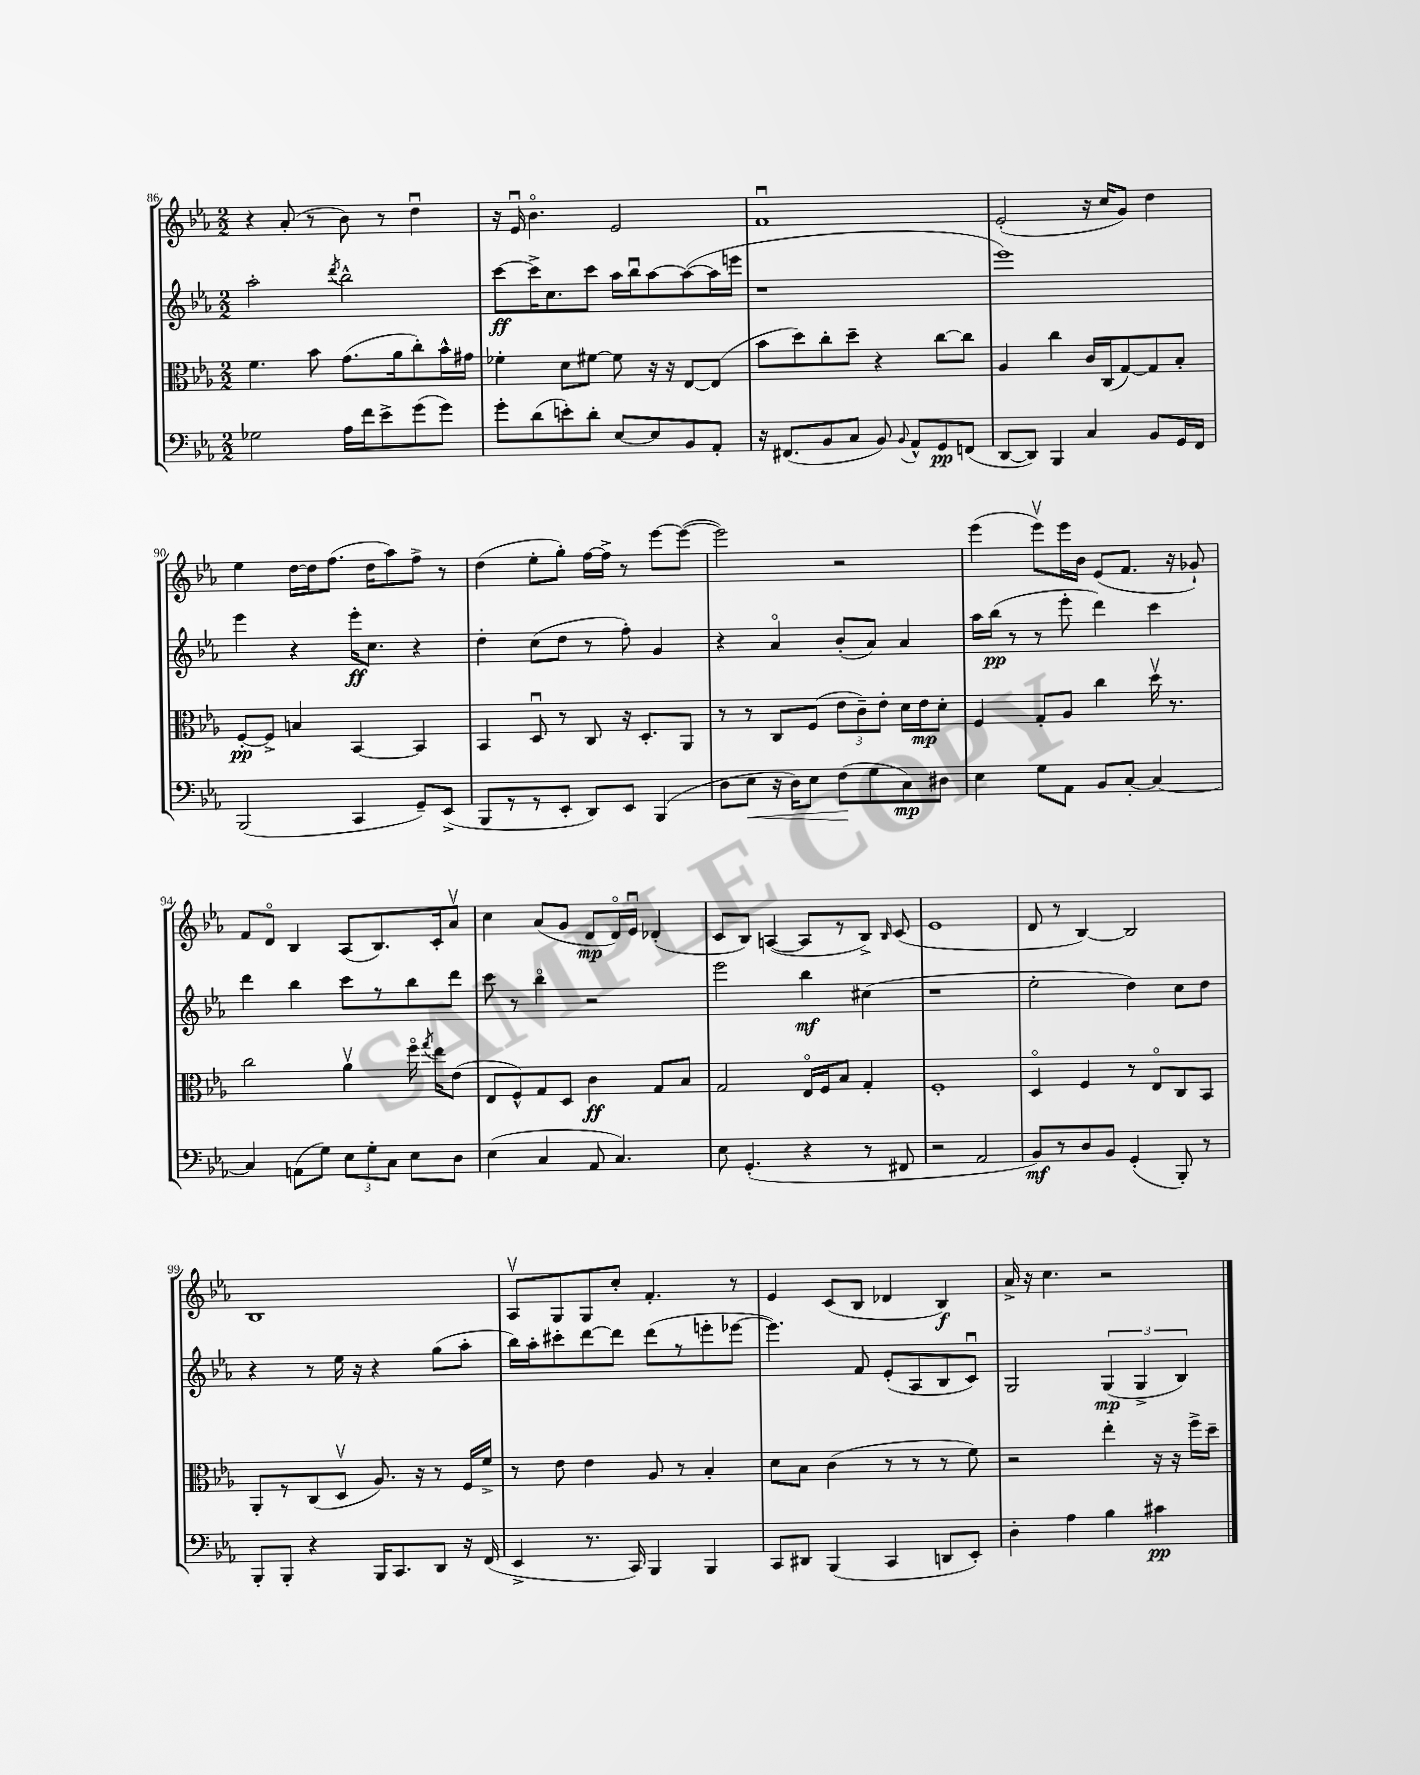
<<
\new StaffGroup <<
\new Staff = "s0" {
    \clef treble \key ees \major \numericTimeSignature \time 2/2
    \autoBeamOff r4 aes'8-.( r8 bes'8) r8 d''4\downbow |
    r16 ees'16\downbow bes'4.\flageolet ees'2 |
    f'1\downbow |
    ees'2-.( r16 c''16[ g'8]) d''4 |
    ees''4 d''16[~ d''16 f''8.]( d''16[ aes''8) f''8]-> r8 |
    d''4( ees''8[-. g''8]-.) f''16[~ f''16]-> r8 ees'''8[~ ees'''8]~( |
    ees'''2) r2 |
    ees'''4( ees'''8[\upbow) ees'''16 bes'16] ees'8[( f'8.] r16 ges'8-!) |
    f'8[ d'8]\flageolet bes4 aes8[( bes8.) c'16-. aes'8]\upbow |
    c''4 aes'8[( g'8] d'8[\mp d'16\flageolet) ees'16]\downbow des'4-.( |
    c'8[ bes8]) a4~( a8[ r8 bes8]->) \grace { bes16 } c'8( |
    ees'1 |
    d'8 r8 bes4~) bes2 |
    bes1 |
    aes8[\upbow g8 g8 c''8]-. f'4.-. r8 |
    ees'4 c'8[( bes8] des'4 bes4\f) |
    aes'16-> r16 c''4. r2 \bar "|." |
}
\new Staff = "s1" {
    \clef treble \key ees \major \numericTimeSignature \time 2/2
    \autoBeamOff aes''2-. \acciaccatura { d'''8 } bes''2-^ |
    c'''8[~\ff c'''16-> c''8. c'''8] aes''16[ bes''16\downbow aes''8~ aes''8~( aes''16 e'''16] |
    r1 |
    ees'''1) |
    ees'''4 r4 ees'''16[-.\ff c''8.] r4 |
    d''4-. c''8[( d''8] r8 f''8-.) g'4 |
    r4 aes'4\flageolet bes'8[-.( aes'8]) aes'4 |
    aes''16[ bes''16]\pp( r8 r8 ees'''8-. d'''4) c'''4 |
    d'''4 bes''4 c'''8[ r8 bes''8 d'''8] |
    c'''8 r8 bes''4\flageolet r2 |
    ees'''2 bes''4\mf cis''4( |
    r1 |
    ees''2-. d''4) c''8[ d''8] |
    r4 r8 ees''16 r16 r4 g''8[( aes''8]-. |
    bes''16[) aes''16-. cis'''8-. d'''8~ d'''8] d'''8[( r8 e'''8-. ees'''8]~ |
    ees'''4.) f'8 ees'8[-.( aes8 bes8 c'8]\downbow) |
    g2 \tuplet 3/2 { g4\mp( g4-> bes4) } \bar "|." |
}
\new Staff = "s2" {
    \clef alto \key ees \major \numericTimeSignature \time 2/2
    \autoBeamOff f'4. bes'8 g'8.[( aes'16 c''8-.) bes'16-^ gis'16] |
    fes'4-. d'8[ fis'8]~ fis'8 r16 r16 ees8[~ ees8]( |
    bes'8[ d''8) c''8-. d''8]-- r4 c''8[~ c''8] |
    aes4 c''4 c'16[ c16( g8~) g8 bes8]-. |
    f8[~-.\pp f8]-> b4 bes,4~ bes,4 |
    bes,4 d8\downbow r8 c8 r16 d8.[-. aes,8] |
    r8 r8 c8[ f8]( \tuplet 3/2 { ees'8[ c'8--) ees'8]-. } d'16[ ees'16\mp d'8]-. |
    f4 g8[-. aes8] c''4 d''16\upbow r8. |
    c''2 aes'4\upbow f''16\flageolet \acciaccatura { g''8 } ees''16[ ees'8]( |
    ees8[ f8-^) g8 d8] c'4\ff g8[ bes8] |
    g2 ees16[\flageolet f16 bes8] g4-. |
    f1-. |
    d4\flageolet f4 r8 ees8[\flageolet c8 bes,8] |
    aes,8[-. r8 c8( d8]\upbow aes8.) r16 r8 f16[ f'16]-> |
    r8 ees'8 ees'4 aes8 r8 bes4-. |
    d'8[ bes8] c'4( r8 r8 r8 f'8) |
    r2 ees''4-. r16 r16 f''16[-> d''16]-- \bar "|." |
}
\new Staff = "s3" {
    \clef bass \key ees \major \numericTimeSignature \time 2/2
    \autoBeamOff ges2 aes16[ f'16 ees'8-> g'8( g'8]) |
    g'8[-. d'8( e'8-.) d'8]-. ees8[~ ees8 bes,8 aes,8]-. |
    r16 fis,8.[( bes,8 c8] bes,8) \appoggiatura { bes,8 } aes,8[-^ g,8\pp f,8]( |
    d,8[~ d,8]) bes,,4 c4 bes,8[ g,16 f,16] |
    bes,,2( c,4 g,8[--) ees,8]->( |
    bes,,8[ r8 r8 ees,8]-. d,8[) ees,8] bes,,4( |
    d8[ ees8]\< r16 d16[) ees8] f8[\!( g8 c8\mp) dis8] |
    ees4 g8[ aes,8] bes,8[ c8]~-. c4~ |
    c4 a,8[( g8]) \tuplet 3/2 { ees8[ g8-. c8] } ees8[ d8] |
    ees4( c4 aes,8 c4.) |
    ees8 g,4.-.( r4 r8 fis,8 |
    r2 aes,2 |
    bes,8[\mf) r8 d8 bes,8] g,4-.( bes,,8-.) r8 |
    bes,,8[-. bes,,8]-. r4 bes,,16[ c,8. d,8] r16 f,16( |
    ees,4-> r8. c,16) bes,,4 bes,,4 |
    c,8[ dis,8] bes,,4( c,4 d,8[ ees,8]-.) |
    d4-. aes4 bes4 cis'4\pp \bar "|." |
}
>>
>>
\layout { \context { \Score currentBarNumber = #86 } }
